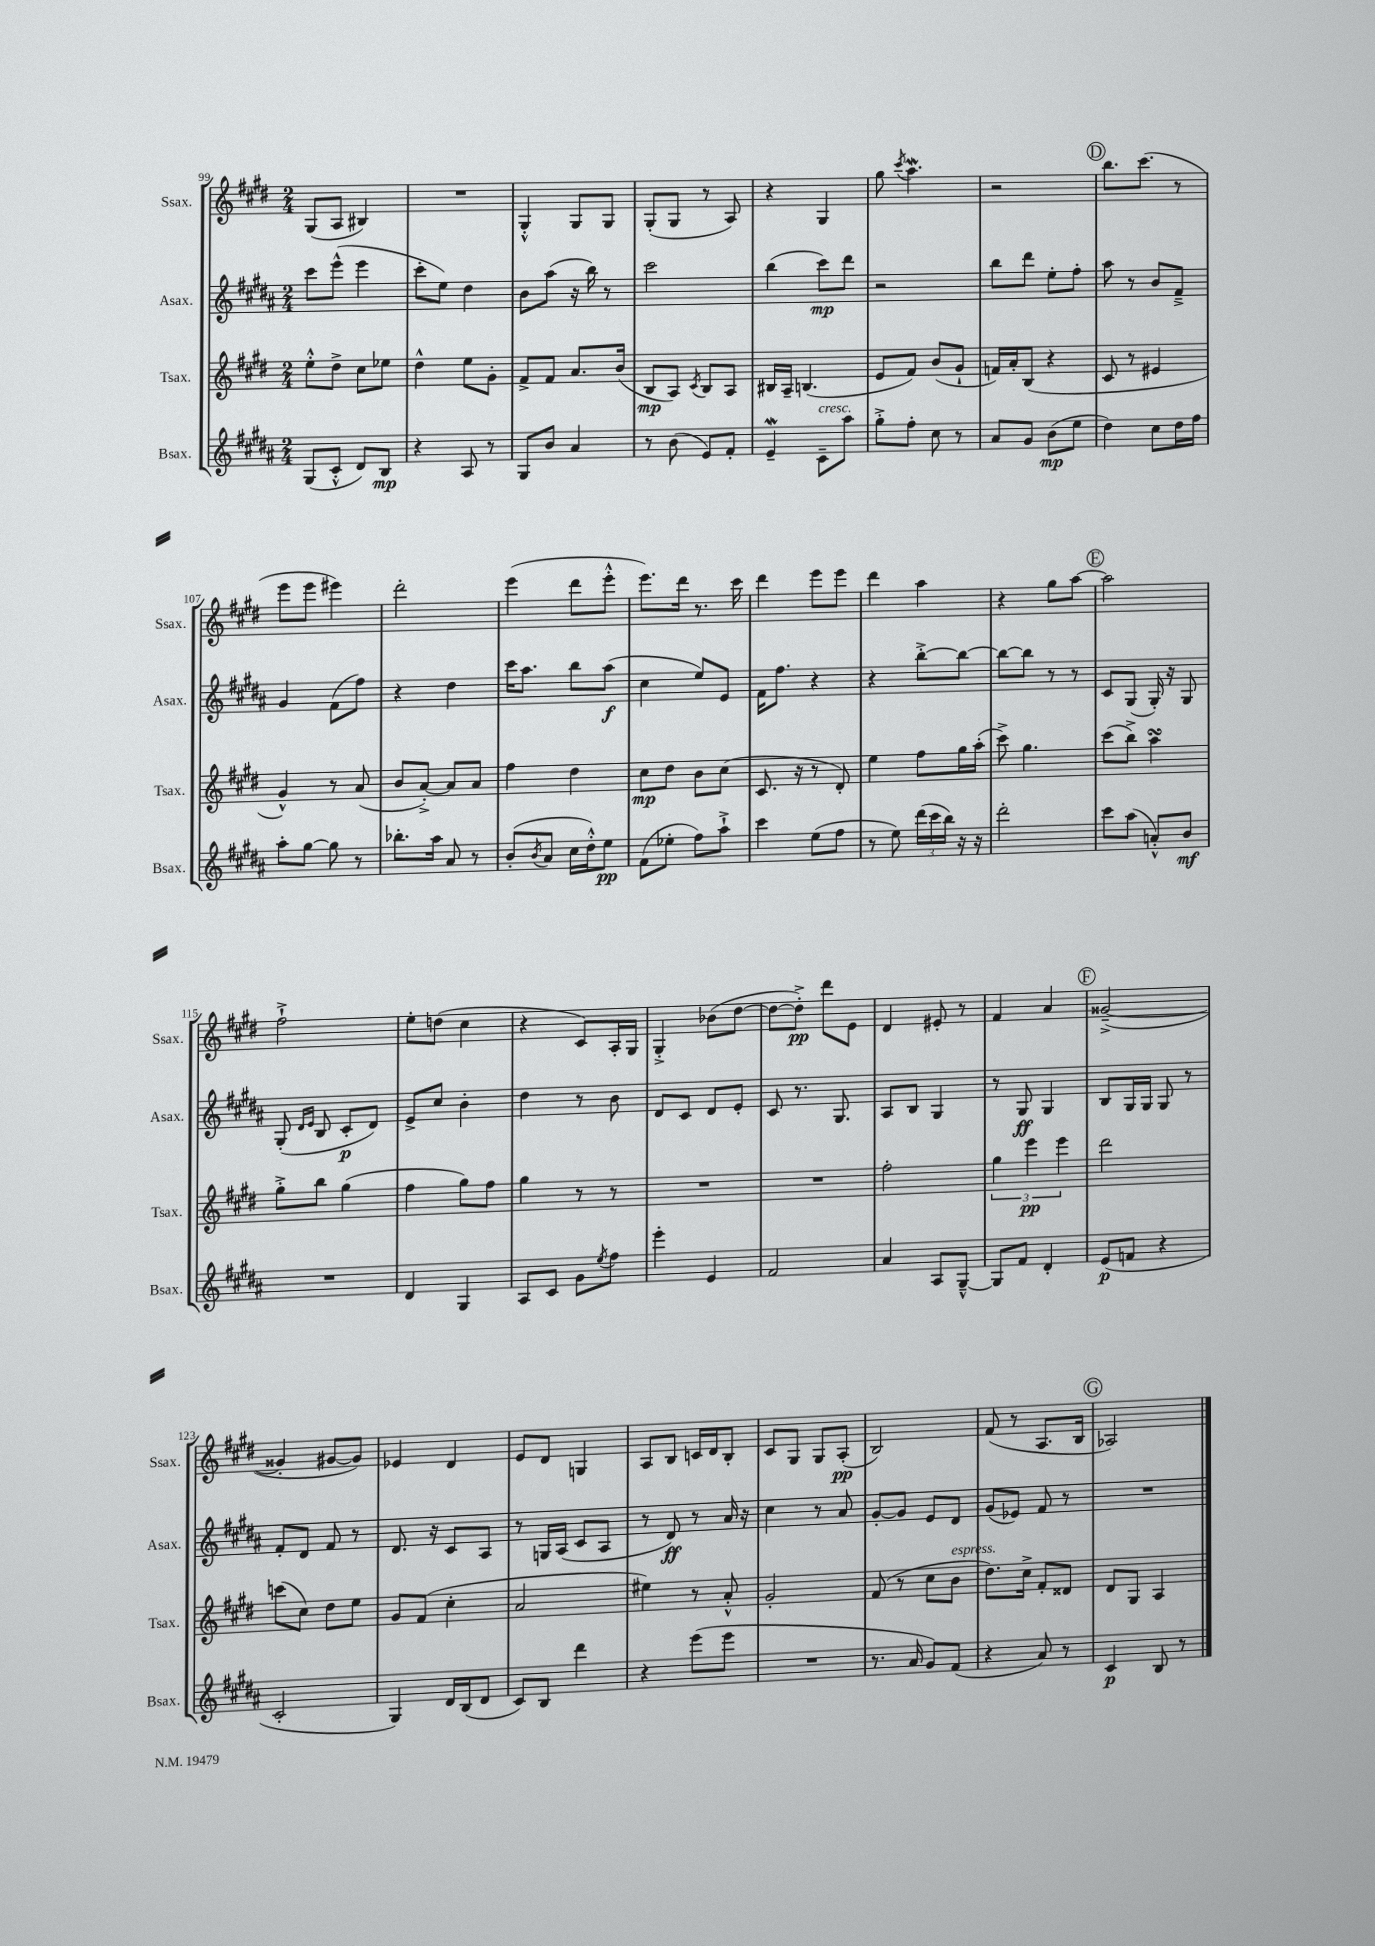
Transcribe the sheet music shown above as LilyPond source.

<<
\new StaffGroup <<
\new Staff = "s0" \with { instrumentName = "Ssax." shortInstrumentName = "Ssax." } {
    \clef treble \key e \major \numericTimeSignature \time 2/4
    gis8( a8 bis4) |
    R2 |
    gis4-.-^ gis8 gis8 |
    gis8-.( gis8 r8 a8) |
    r4 gis4 |
    gis''8 \acciaccatura { cis'''8 } a''4.\mordent |
    r2 |
    \mark \markup { \circle "D" } b''8. cis'''8.( r8 |
    e'''8 e'''8 eis'''4) |
    dis'''2-. |
    e'''4( dis'''8 e'''8-.-^ |
    e'''8.) dis'''16 r8. cis'''16 |
    dis'''4 e'''8 e'''8 |
    dis'''4 a''4 |
    r4 gis''8 a''8~ |
    \mark \markup { \circle "E" } a''2 |
    fis''2-!-> |
    e''8-. d''8( cis''4 |
    r4 cis'8) a16-. gis16 |
    gis4-.-> bes'8( dis''8~ |
    dis''8~ dis''8-.->\pp) dis'''8 e'8 |
    dis'4 eis'8-. r8 |
    fis'4 a'4 |
    \mark \markup { \circle "F" } gisis'2~--->( |
    gisis'4-. gis'8~ gis'8) |
    ees'4 dis'4 |
    e'8 dis'8 g4 |
    a8 b8 c'16 dis'16 b8-. |
    cis'8 gis8 gis8 a8-.\pp( |
    b2) |
    fis'8( r8 a8. b16 |
    \mark \markup { \circle "G" } aes2) \bar "|." |
}
\new Staff = "s1" \with { instrumentName = "Asax." shortInstrumentName = "Asax." } {
    \clef treble \key b \major \numericTimeSignature \time 2/4
    cis'''8 e'''8-^( e'''4 |
    cis'''8-. e''8) dis''4 |
    b'8 ais''8( r16 b''16) r8 |
    cis'''2 |
    b''4( cis'''8\mp) dis'''8 |
    r2 |
    b''8 dis'''8 e''8-. fis''8-. |
    \mark \markup { \circle "D" } ais''8 r8 b'8 fis'8---> |
    gis'4 fis'8( fis''8) |
    r4 dis''4 |
    cis'''16 ais''8. b''8 ais''8\f( |
    cis''4 e''8) e'8 |
    fis'16 fis''8. r4 |
    r4 b''8~-.-> b''8~ |
    b''8~ b''8 r8 r8 |
    \mark \markup { \circle "E" } cis'8 gis8( gis16-.) r16 gis8 |
    gis8-.( \grace { dis'16 e'16 } b8 cis'8-.\p dis'8) |
    e'8-> cis''8 b'4-. |
    dis''4 r8 b'8 |
    dis'8 cis'8 dis'8 e'8-. |
    cis'8 r8. gis8. |
    ais8 b8 gis4 |
    r8 gis8\ff gis4 |
    \mark \markup { \circle "F" } b8 gis16 gis16 gis8 r8 |
    fis'8-. dis'8 fis'8 r8 |
    dis'8. r16 cis'8 ais8 |
    r8 g16 ais16( cis'8 ais8 |
    r8 dis'8\ff) r8 ais'16 r16 |
    cis''4 r8 ais'8 |
    gis'8~-. gis'8 e'8 dis'8 |
    gis'8( ees'8) fis'8 r8 |
    \mark \markup { \circle "G" } R2 \bar "|." |
}
\new Staff = "s2" \with { instrumentName = "Tsax." shortInstrumentName = "Tsax." } {
    \clef treble \key e \major \numericTimeSignature \time 2/4
    e''8-.-^ dis''8-> cis''8 ees''8 |
    dis''4-^ e''8 gis'8-. |
    fis'8-> fis'8 a'8. b'16( |
    b8\mp a8) \acciaccatura { cis'8 } b8 a8 |
    bis16 a16-- b4.( |
    e'8 fis'8) b'8( gis'8-! |
    f'16) a'16-. b8( r4 |
    \mark \markup { \circle "D" } cis'8 r8 eis'4 |
    gis'4-^) r8 a'8( |
    b'8 a'8~-.->) a'8 a'8 |
    fis''4 dis''4 |
    cis''8\mp dis''8 b'8 cis''8( |
    cis'8. r16 r8 dis'8-.) |
    e''4 fis''8 gis''16 a''16-.( |
    cis'''8->) gis''4. |
    \mark \markup { \circle "E" } cis'''8( b''8->) a''4\turn |
    gis''8-.-> b''8 gis''4( |
    fis''4 gis''8) fis''8 |
    gis''4 r8 r8 |
    R2 |
    R2 |
    fis''2-. |
    \tuplet 3/2 { gis''4 e'''4\pp e'''4 } |
    \mark \markup { \circle "F" } dis'''2 |
    c'''8( cis''8) dis''8 e''8 |
    gis'8 fis'8( cis''4-. |
    a'2 |
    eis''4) r8 a'8-.-^ |
    gis'2-. |
    fis'8( r8 cis''8 b'8^\markup { \italic "espress." } |
    dis''8.) cis''16-> fis'8-. disis'8 |
    \mark \markup { \circle "G" } dis'8 gis8 a4 \bar "|." |
}
\new Staff = "s3" \with { instrumentName = "Bsax." shortInstrumentName = "Bsax." } {
    \clef treble \key b \major \numericTimeSignature \time 2/4
    gis8( cis'8-.-^ dis'8) b8\mp |
    r4 ais8 r8 |
    gis8 b'8 ais'4 |
    r8 b'8( e'8) fis'8-. |
    e'4--\mordent cis'8--^\markup { \italic "cresc." } ais''8 |
    gis''8-.-> fis''8-. cis''8 r8 |
    ais'8 gis'8 b'8\mp( e''8 |
    \mark \markup { \circle "D" } dis''4) cis''8 dis''16 fis''16 |
    ais''8-. gis''8~ gis''8 r8 |
    bes''8.-. ais''16 ais'8 r8 |
    b'8-.( \acciaccatura { b'8 } ais'8 cis''16 dis''16-.-^) e''8\pp |
    fis'8( ees''8-. fis''8) ais''8-!-> |
    cis'''4 e''8( fis''8 |
    r8 e''8) \tuplet 3/2 { dis'''16( cis'''16 b''16) } r16 r16 |
    dis'''2-. |
    \mark \markup { \circle "E" } cis'''8 ais''8( a'8-.-^) b'8\mf |
    R2 |
    dis'4 gis4 |
    ais8 cis'8 gis'8 \acciaccatura { e''8 } fis''8 |
    e'''4-. e'4 |
    fis'2 |
    ais'4 ais8 gis8~---^ |
    gis8 fis'8 dis'4-. |
    \mark \markup { \circle "F" } e'8\p( f'8 r4 |
    cis'2-. |
    gis4) dis'16 b16( dis'8 |
    cis'8) b8 dis'''4 |
    r4 e'''8( e'''8 |
    R2 |
    r8. ais'16 gis'8) fis'8( |
    r4 ais'8) r8 |
    \mark \markup { \circle "G" } cis'4\p b8 r8 \bar "|." |
}
>>
>>
\layout { \context { \Score currentBarNumber = #99 } }
